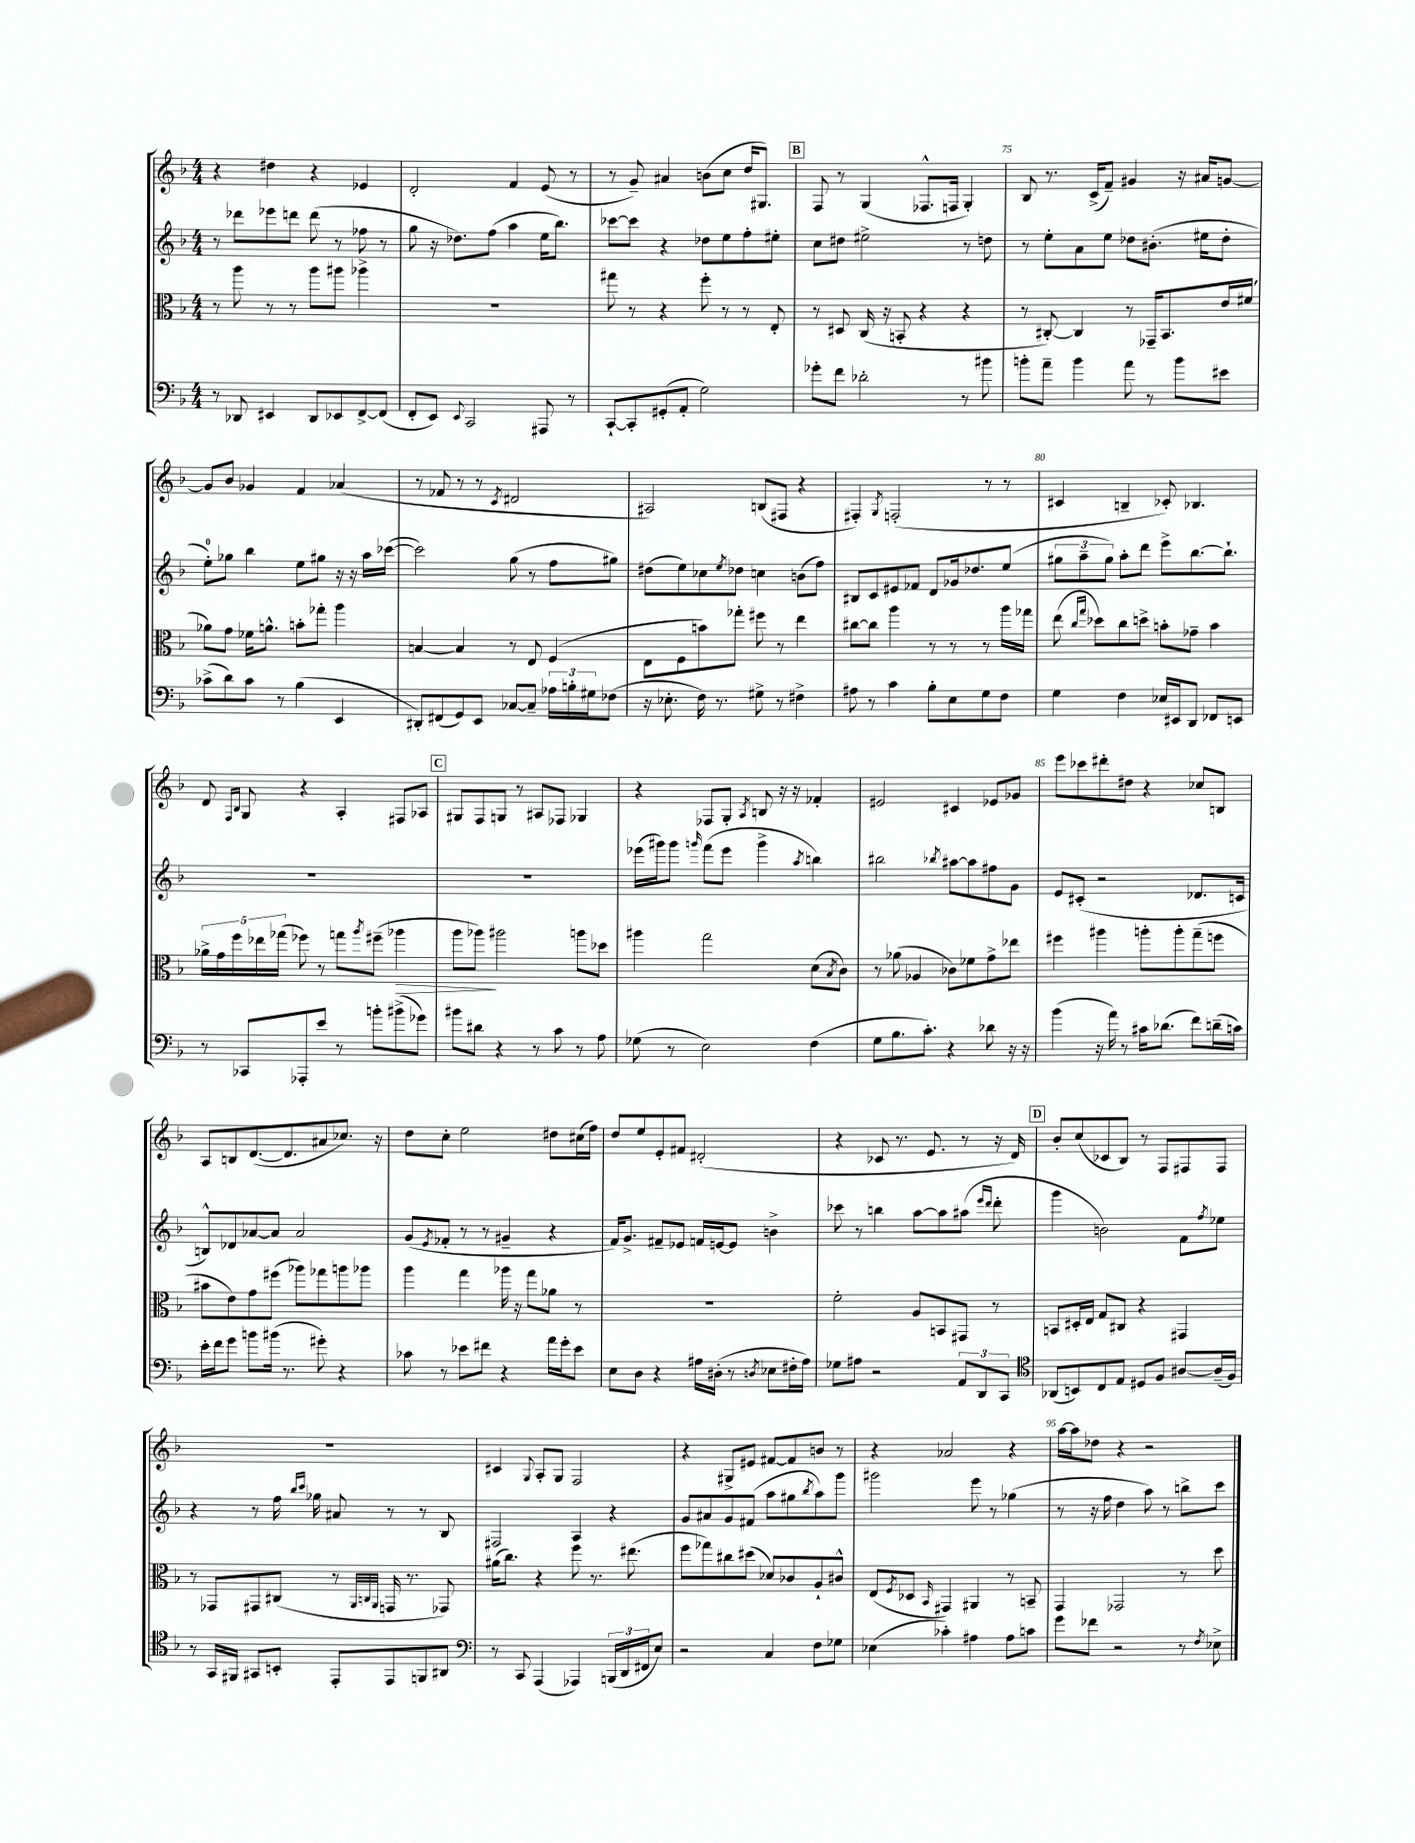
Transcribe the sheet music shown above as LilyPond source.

<<
\new StaffGroup <<
\new Staff = "s0" {
    \clef treble \key f \major \numericTimeSignature \time 4/4
    r4 dis''4 r4 ees'4 |
    d'2-. f'4 e'8( r8 |
    r8 g'8--) ais'4 b'8( c''8 d''16 gis8.) |
    \mark \markup { \box "B" } f8 r8 g4( fes8.-^ f16 g4-.) |
    bes8 r8. c'16->( f'8--) gis'4 r16 ais'16 g'8~ |
    g'8 bes'8 ges'4 f'4 aes'4( |
    r8 fes'8 r8 r8 \acciaccatura { c'8 } dis'2 |
    ais2) b8( fis8 r4 |
    fis4-.) \acciaccatura { g8 } f2-.( r8 r8 |
    cis'4 b4-- ces'8-.) bes4. |
    d'8 \grace { f16 bes16 } g8 r4 a4-. fis8 aes8 |
    \mark \markup { \box "C" } gis8 f8 g8 r8 ais8 fes8 ges4 |
    r4 fes8 g8-. \acciaccatura { a8 } b8 r16 r16 fes'4-. |
    eis'2 cis'4 ees'8 ges'8 |
    e'''8 ces'''8 dis'''8-. dis''8 r4 ces''8 b8 |
    a8 b8 d'8.~( d'8. ais'8 ces''8.) r16 |
    d''8 c''8-. e''2 dis''8 cis''16( f''16) |
    d''8 e''8 e'8-. fis'8 dis'2-.( |
    r4 ces'8 r8. e'8. r8 r16 d'16) |
    \mark \markup { \box "D" } bes'8-. c''8( ces'8 bes8) r8 f8 fis8 fis8 |
    R1 |
    cis'4 \appoggiatura { g8 } a8-. g8 f2 |
    r4 gis8-> eis'8 fis'8~ fis'8 b'8 r8 |
    r4 aes'2 r4 |
    a''16~ a''16 des''8 r4 r2 \bar "|." |
}
\new Staff = "s1" {
    \clef treble \key f \major \numericTimeSignature \time 4/4
    r8 des'''8 ees'''8 d'''8 d'''8( r8 fes''8 r8 |
    g''8 r16 des''8.) f''8( a''4 e''16 bes''8.) |
    ces'''8~ ces'''8 r4 des''8 e''8 f''8-. eis''8-. |
    \mark \markup { \box "B" } c''8 dis''8 eis''2-> r8 d''8 |
    r8 e''8-. a'8 e''8 des''8 bis'8.-.( eis''16 des''8-. |
    e''8-0-.) ges''8 bes''4 e''8 gis''8 r16 r16 a''16 ces'''16~( |
    ces'''2) g''8( r8 f''8 gis''8) |
    dis''8( e''8) ces''8 \acciaccatura { e''8 } des''8 c''4 b'8( f''8) |
    bis8 c'8 eis'8 fes'8 d'8 ges'16 des''8. e''8( |
    \tuplet 3/2 { gis''8 a''8-- gis''8) } a''8-. d'''8 e'''8-> bes''8.~ bes''8.-! |
    R1 |
    \mark \markup { \box "C" } R1 |
    ees'''16( gis'''16) gis'''8 \grace { g'''16 } f'''8( ees'''8 g'''4-> \acciaccatura { a''8 } b''4) |
    bis''2 \acciaccatura { bes''8 } ais''8~ ais''8 fis''8 g'8 |
    e'8 cis'8-.( r2 des'8. c'16 |
    b8-^) des'8 aes'8~ aes'8 aes'2 |
    g'8( \acciaccatura { e'8 } fes'8-. r8 r8 gis'4-- r4 |
    f'16) g'8.-> fis'8-- ees'8 f'16 e'16~ e'8 b'4-> |
    ces'''8 r8 b''4 a''8~ a''8 ais''8( \grace { e'''16 d'''16 } d'''8-. |
    \mark \markup { \box "D" } g'''4 b'2) f'8 \acciaccatura { f''8 } ees''8 |
    r4 r8 f''16 \grace { bes''16 c'''16 } ges''16 ais'8 r8 r8 bes8 |
    fis2 a4 r4 |
    g'8 ais'8 g'8 fis'8( a''8 gis''8 \acciaccatura { bes''8 } a''8) g'''8 |
    gis'''2 e'''8 r8 ges''4( |
    r8 r16 f''16 d''4 a''8) r8 b''8-> c'''8 \bar "|." |
}
\new Staff = "s2" {
    \clef alto \key f \major \numericTimeSignature \time 4/4
    r8 a''8 r8 r8 a''8 ais''8 aes''4-> |
    R1 |
    gis''8 r8 r4 f''8-. r8 r8 e8-. |
    \mark \markup { \box "B" } r8 dis8 c16( r16 b,8-. r4 r4 |
    r8 cis8~-.) cis4 r8 ges,16-- bes,8. e'16 fis'16( |
    aes'8) g'8 fes'16 a'8.-^ b'8-. ges''8-. a''4 |
    b4~ b4 r8 e8 f4( |
    e8 f8 b'8) ges''8-. fis''8 r8 e''4 |
    cis''8~ cis''8 a''4 r8 r8 r8 a''16 ges''16 |
    e''8( \grace { c''16 g''16 } des''8) c''8 d''8-> b'8-. ges'8-- b'4 |
    \tuplet 5/4 { aes'16-> g'16 f''16 ees''16 ges''16( } fes''8) r8 g''8 \acciaccatura { a''8 } fis''8--( aes''4\> |
    \mark \markup { \box "C" } a''8 aes''8\!) ais''2 a''8 des''8 |
    ais''4 g''2 d'8( \acciaccatura { bes8 } c'8) |
    r8 aes'8( aes4 ces'8) fes'8 g'8-> ees''8 |
    fis''4 ais''4 a''8-. a''8-. g''8--( f''8 |
    bis'8 e'8) g'8 fis''8( aes''8) ges''8 a''8 aes''8 |
    a''4 g''4 aes''16 r16 g''8 aes'8 r8 |
    R1 |
    f'2-. a8 b,8 gis,8 r8 |
    \mark \markup { \box "D" } b,8 dis16-. e16 g8 cis8 r4 gis,4 |
    r8 ges,8 gis,8 cis8( r8 \grace { a,32 c32 a,32 } g,16 r8. ges,8) |
    ais'16( c''8.) r4 f''8 r8. eis''8.( |
    f''8 ges''8) cis''8 dis''8( des'8) ces'8 a8-! cis'8-^ |
    e8( \acciaccatura { f8 } des8 \grace { bes,16 } gis,4) ais,4 r8 b,8-- |
    g,4 ges,2 r8 d''8 \bar "|." |
}
\new Staff = "s3" {
    \clef bass \key f \major \numericTimeSignature \time 4/4
    r8 des,8 eis,4 des,8 ees,8 f,8~-> f,8( |
    f,8-. e,8) \appoggiatura { e,8 } c,2 ais,,8 r8 |
    c,8~-! c,8-. gis,8-.( a,8-. g2) |
    \mark \markup { \box "B" } ges'8-. f'8 des'2-. r8 bis'8 |
    b'8-. a'8-- b'4 a'8 r8 b'8 eis'8 |
    ces'8->( d'8) ces'8 r8 bes4( e,4 |
    dis,8-.) fis,8( g,8) e,8 ces8~ ces8-- \tuplet 3/2 { aes16 b16-. gis16 } fes8( |
    r16 ees8.-. f16) r8. gis8-> r8 fis4-> |
    ais8 r8 c'4 bes8-. e8 g8 f8 |
    g4 f4 ees16 eis,16 d,8 fes,8 e,8 |
    r8 ces,8 aes,,8-. e'8 r8 b'8-. bis'8->( ges'8) |
    \mark \markup { \box "C" } bis'8 dis'8 r4 r8 c'8 r8 a8 |
    ges8( r8 e2) f4( |
    g8 bes8. c'8.-.) r4 des'8 r16 r16 |
    bes'4( r16 a'16) r8 cis'16 des'8.( f'8) d'16--( c'16) |
    e'16-. f'16 g'8 b'8 bis'16( r8. gis'8-.) r4 |
    ces'8 r8 ees'8 fis'8 r4 a'16 g'16-. ees'8 |
    e8 d8 r4 ais16 dis16-.( r8 \acciaccatura { d8 } ees8 fis16-. ais16) |
    ges8 ais8 r2 \tuplet 3/2 { a,8 d,8 c,8 } |
    \mark \markup { \box "D" } \clef tenor aes,8( b,8) c8 e8 dis8 f8 ais8~ ais16--( f16) |
    r8 g,16 fis,16 gis,8 b,8-. e,8-. e,8 f,8 ais,8 |
    \clef bass r8 c,8 a,,4( aes,,4) \tuplet 3/2 { b,,16( d,16 fis,16 } e8) |
    r2 c4 f8 ges8 |
    ees4( ces'4-.) ais4 ais8 c'8 |
    g'8 fes'8 r2 r8 \acciaccatura { f8 } ees8-> \bar "|." |
}
>>
>>
\layout { \context { \Score currentBarNumber = #71 \override BarNumber.break-visibility = ##(#f #t #t) barNumberVisibility = #(every-nth-bar-number-visible 5) } }
